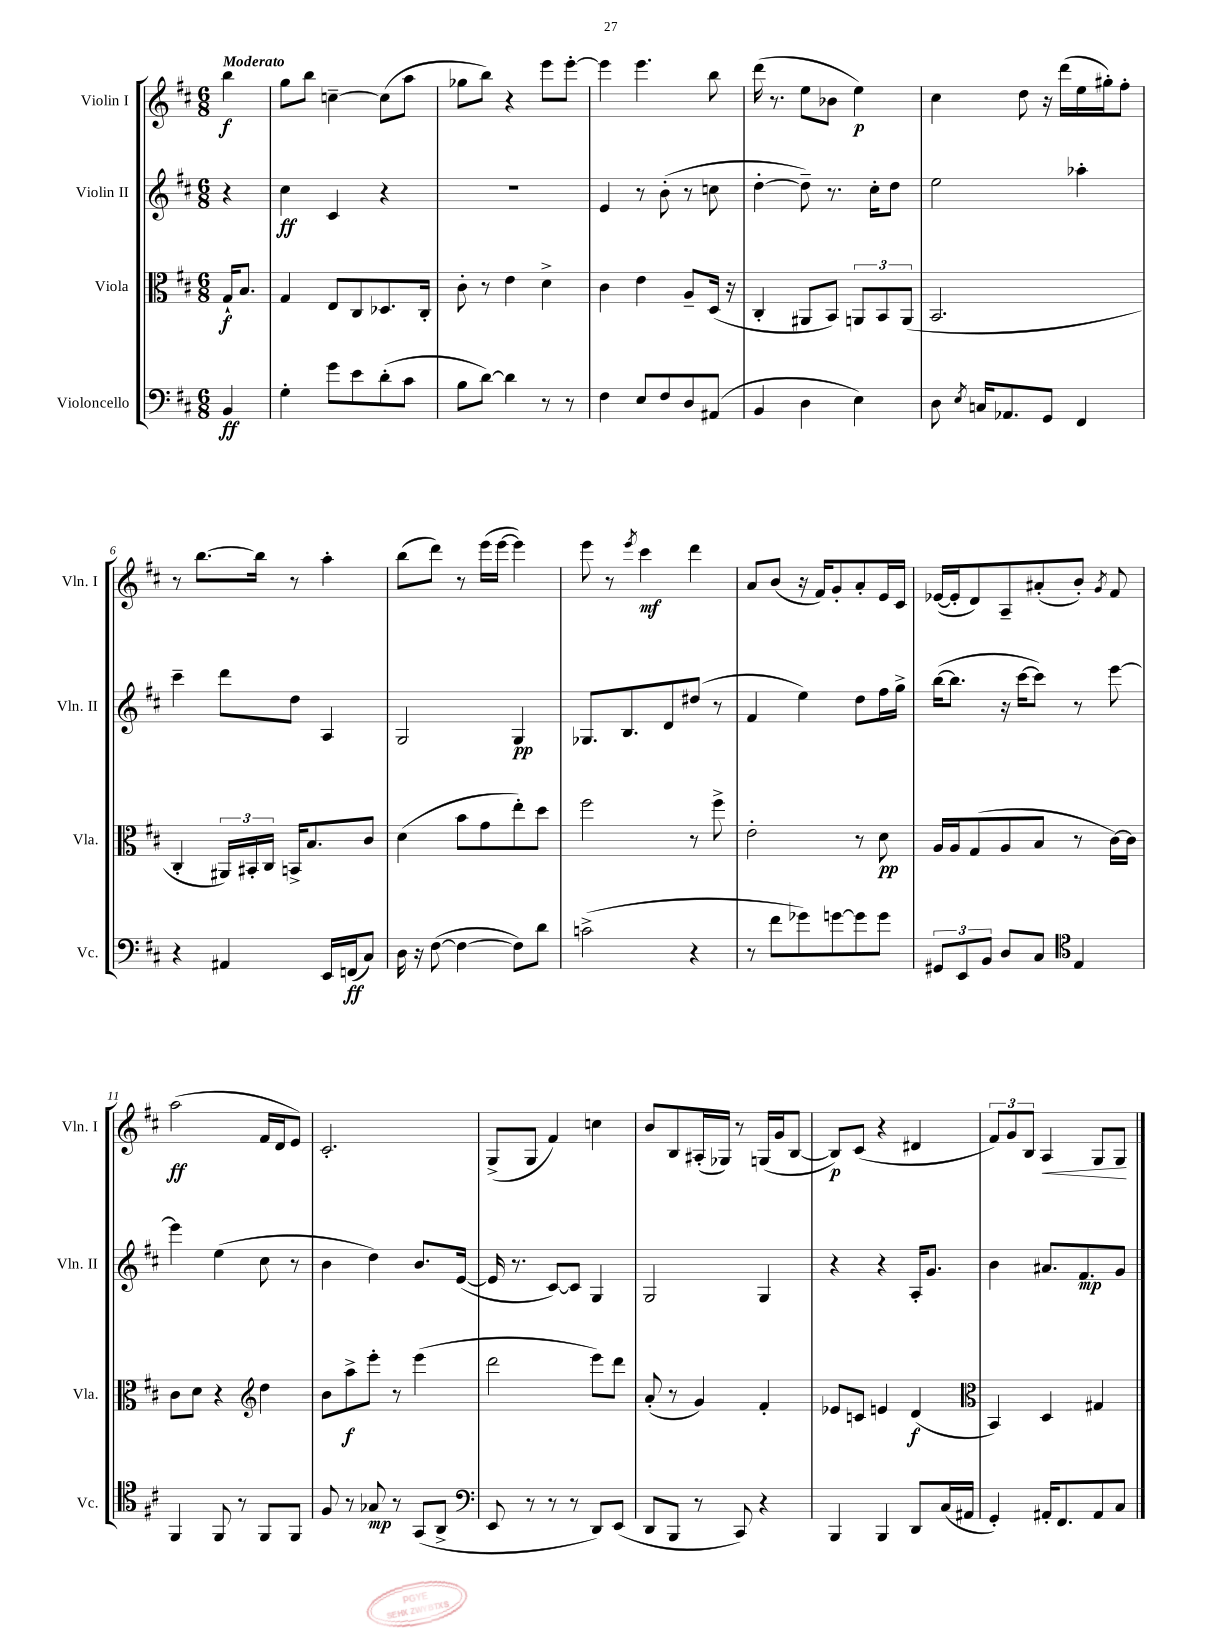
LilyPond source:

<<
\new StaffGroup <<
\new Staff = "s0" \with { instrumentName = "Violin I" shortInstrumentName = "Vln. I" } {
    \clef treble \key d \major \numericTimeSignature \time 6/8 \partial 4 \tempo "Moderato"
    \autoBeamOff b''4\f |
    g''8[ b''8] c''4~-- c''8[( a''8] |
    ges''8[ b''8]) r4 e'''8[ e'''8]~-. |
    e'''4 e'''4. b''8 |
    d'''16( r8. e''8[ bes'8] e''4\p) |
    cis''4 d''8 r16 d'''16[( e''16 gis''16-.) fis''8]-. |
    r8 b''8.[~ b''16] r8 a''4-. |
    b''8[( d'''8]) r8 e'''16[( e'''16]~ e'''4) |
    e'''8 r8 \acciaccatura { e'''8 } cis'''4\mf d'''4 |
    a'8[ b'8]( r16 fis'16[) g'8-. a'8-. e'16 cis'16] |
    ees'16[~( ees'16-. d'8) a8-- ais'8-.( b'8]-.) \acciaccatura { g'8 } fis'8 |
    a''2\ff( fis'16[ d'16 e'8]) |
    cis'2.-. |
    g8[->( g8] fis'4) c''4 |
    b'8[ b8 ais16-.( ges16]) r8 g16[( g'16 b8]~ |
    b8[\p) cis'8]( r4 dis'4 |
    \tuplet 3/2 { fis'8[) g'8 b8] } a4\< g8[ g8]\! \bar "|." |
}
\new Staff = "s1" \with { instrumentName = "Violin II" shortInstrumentName = "Vln. II" } {
    \clef treble \key d \major \numericTimeSignature \time 6/8 \partial 4
    \autoBeamOff r4 |
    cis''4\ff cis'4 r4 |
    R2. |
    e'4 r8 b'8-.( r8 c''8 |
    d''4~-. d''8--) r8. cis''16[-. d''8] |
    e''2 aes''4-. |
    cis'''4-- d'''8[ d''8] a4 |
    g2 g4\pp |
    ges8.[ b8. d'8 dis''8]( r8 |
    fis'4 e''4) d''8[ fis''16 g''16]-> |
    b''16[~( b''8.] r16 cis'''16[~ cis'''8]) r8 e'''8~ |
    e'''4 e''4( cis''8 r8 |
    b'4 d''4) b'8.[ e'16]~( |
    e'16 r8. cis'8[~) cis'8] g4 |
    g2 g4 |
    r4 r4 a16[-. g'8.] |
    b'4 ais'8.[ fis'8.\mp g'8] \bar "|." |
}
\new Staff = "s2" \with { instrumentName = "Viola" shortInstrumentName = "Vla." } {
    \clef alto \key d \major \numericTimeSignature \time 6/8 \partial 4
    \autoBeamOff g16[-!\f b8.] |
    g4 e8[ cis8 des8. cis16]-. |
    cis'8-. r8 e'4 d'4-> |
    cis'4 e'4 a8[-- d16]( r16 |
    cis4-. ais,8[ b,8]) \tuplet 3/2 { a,8[ b,8 a,8]( } |
    b,2. |
    cis4-. \tuplet 3/2 { ais,16[) bis,16-. cis16] } b,16[-> b8. cis'8] |
    d'4( b'8[ g'8 e''8-.) d''8] |
    fis''2 r8 fis''8-> |
    e'2-. r8 d'8\pp |
    a16[ a16 g8( a8 b8] r8 cis'16[~) cis'16] |
    cis'8[ d'8] r4 \clef treble d''4 |
    b'8[ a''8->\f e'''8]-. r8 e'''4( |
    d'''2 e'''8[) d'''8] |
    a'8-.( r8 g'4) fis'4-. |
    ees'8[ c'8] e'4 d'4\f( |
    \clef alto b,4) d4 gis4 \bar "|." |
}
\new Staff = "s3" \with { instrumentName = "Violoncello" shortInstrumentName = "Vc." } {
    \clef bass \key d \major \numericTimeSignature \time 6/8 \partial 4
    \autoBeamOff b,4\ff |
    g4-. g'8[ e'8 d'8-.( cis'8] |
    b8[ d'8]~) d'4 r8 r8 |
    fis4 e8[ fis8 d8 ais,8]( |
    b,4 d4 e4) |
    d8 \acciaccatura { e8 } c16[ aes,8. g,8] fis,4 |
    r4 ais,4 e,16[ f,16\ff( cis8]) |
    d16 r16 fis8~( fis4~ fis8[) d'8] |
    c'2->( r4 |
    r8 fis'8[ ges'8) g'8~ g'8 g'8] |
    \tuplet 3/2 { gis,8[ e,8 b,8] } d8[ cis8] \clef tenor e4 |
    fis,4 fis,8 r8 fis,8[ fis,8] |
    fis8 r8 ges8\mp r8 g,8[( a,8]-> |
    \clef bass e,8 r8 r8 r8 d,8[) e,8]( |
    d,8[ b,,8] r8 cis,8) r4 |
    b,,4 b,,4 d,8[ cis16( ais,16] |
    g,4-.) ais,16[-. fis,8. ais,8 cis8] \bar "|." |
}
>>
>>
